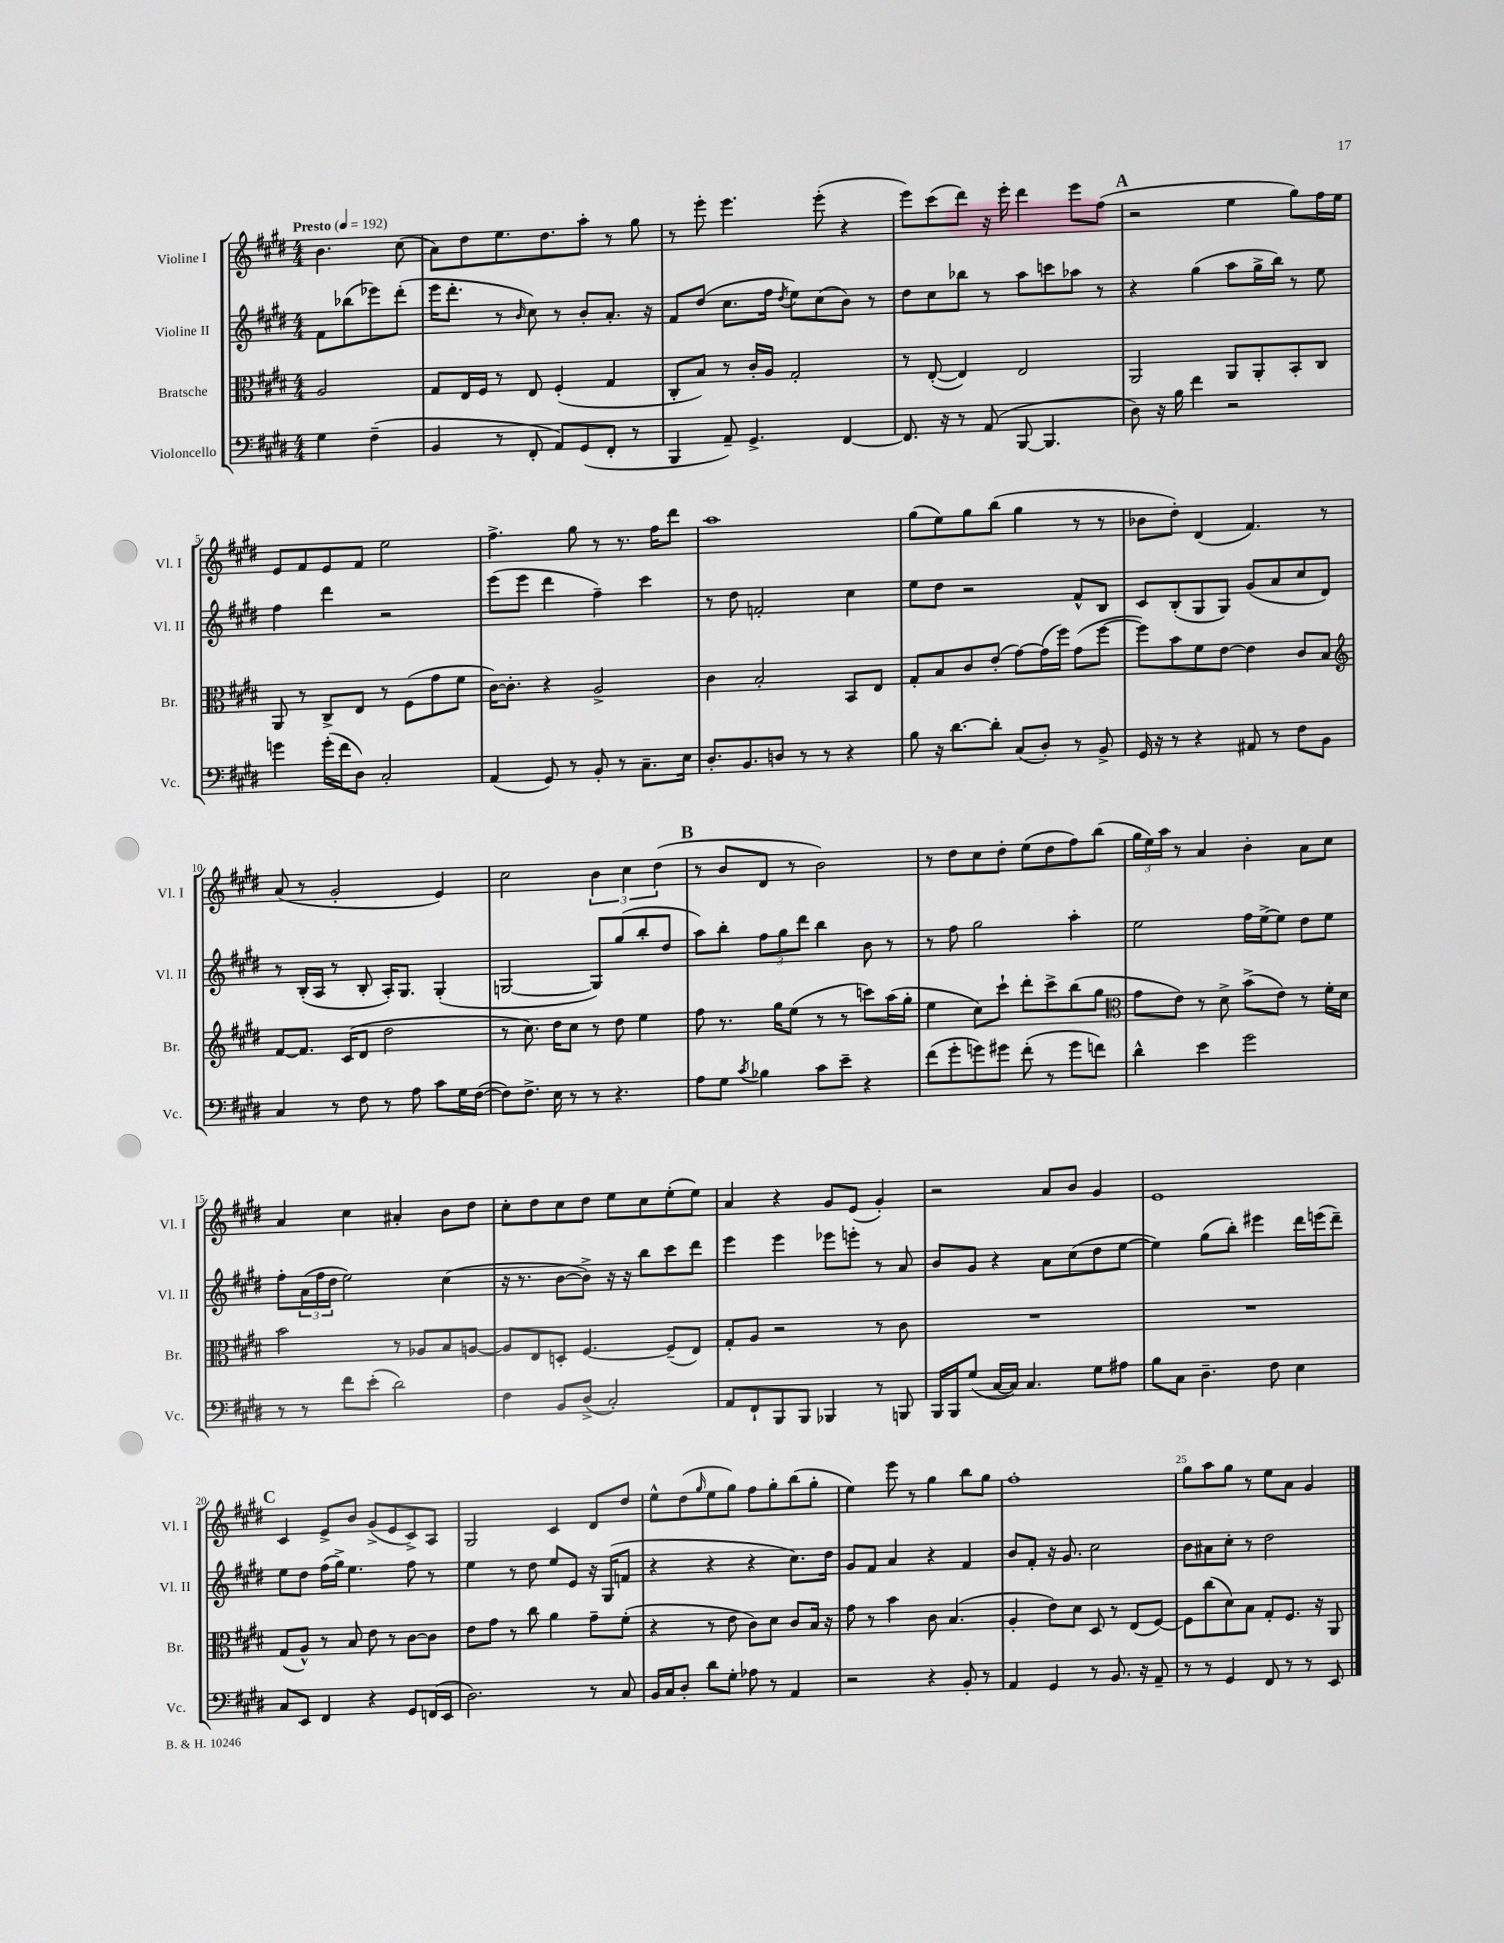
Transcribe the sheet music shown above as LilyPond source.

<<
\new StaffGroup <<
\new Staff = "s0" \with { instrumentName = "Violine I" shortInstrumentName = "Vl. I" } {
    \clef treble \key e \major \numericTimeSignature \time 4/4 \partial 2 \tempo "Presto" 4 = 192
    b'4. cis''8( |
    a'8) dis''8 e''8. dis''8. a''8-. r8 gis''8 |
    r8 e'''8-. e'''4. e'''8-.( r4 |
    e'''8) cis'''8( dis'''8) r16 e'''16-. dis'''4 e'''8 fis''8( |
    \mark \markup { \bold "A" } r2 e''4 gis''8) fis''16 e''16 |
    e'8 fis'8 e'8 fis'8 e''2 |
    fis''4.-> gis''8 r8 r8. fis''16 dis'''8 |
    a''1 |
    gis''8( e''8) gis''8 b''8( gis''4 r8 r8 |
    bes'8 dis''8-.) dis'4( fis'4.) r8 |
    a'8( r8 gis'2-. e'4) |
    cis''2 \tuplet 3/2 { b'4 cis''4 dis''4( } |
    \mark \markup { \bold "B" } r8 b'8 dis'8 r8 b'2) |
    r8 dis''8 cis''8 dis''8-. e''8( dis''8 fis''8) b''8( |
    \tuplet 3/2 { gis''16 e''16) a''16 } r8 a'4 b'4-. a'8 cis''8 |
    a'4 cis''4 ais'4-. b'8 dis''8 |
    cis''8-. dis''8 cis''8 dis''8 e''8 cis''8 e''8-.( e''8) |
    a'4 r4 gis'8 e'8( gis'4-.) |
    r2 a'8 b'8 gis'4 |
    e'1 |
    \mark \markup { \bold "C" } cis'4 e'8-> b'8 gis'8->( e'8 cis'8->) a8 |
    gis2 cis'4 dis'8 dis''8 |
    e''8-^ dis''8( \grace { gis''16 } e''8 gis''8) fis''8 gis''8-. b''8( gis''8-. |
    e''4) e'''8 r8 gis''4 b''8 gis''8 |
    fis''1-. |
    gis''8 a''8 gis''8 r8 e''8 a'8 gis'4 \bar "|." |
}
\new Staff = "s1" \with { instrumentName = "Violine II" shortInstrumentName = "Vl. II" } {
    \clef treble \key e \major \numericTimeSignature \time 4/4 \partial 2
    fis'8 bes''8( ees'''8) dis'''8-.( |
    e'''16 dis'''8.-. r8 \grace { b'16 } cis''8) r8 b'8-. a'8.-. r16 |
    fis'8 dis''8( cis''8. fis''16 \acciaccatura { dis''8 } e''8) cis''8( b'8) r8 |
    dis''8 cis''8 bes''8 r8 a''8 c'''8 aes''8 r8 |
    \mark \markup { \bold "A" } r4 gis''4( a''8 gis''16-> b''16) r8 e''8 |
    fis''4 dis'''4 r2 |
    e'''8( e'''8 dis'''4 fis''4--) cis'''4 |
    r8 dis''8 f'2-. cis''4 |
    e''8 dis''8 r2 fis'8-^ b8 |
    cis'8 b8-.( gis8 gis8) gis'8( a'8 cis''8 dis'8) |
    r8 b16-.( a16 r8 b8-. a16-.) gis8. gis4-.( |
    g2~ g8) gis''8( b''8-. dis''8 |
    \mark \markup { \bold "B" } a''8) b''8-. \tuplet 3/2 { fis''8 gis''8 dis'''8 } b''4 b'8 r8 |
    r8 fis''8 gis''2 a''4-. |
    e''2 fis''16 e''16~-> e''8 dis''8 e''8 |
    fis''8-. \tuplet 3/2 { a'16( fis''16 dis''16 } e''2) cis''4( |
    r16 r8. b'8~ b'8->) r16 r16 b''8 cis'''8 dis'''8 |
    e'''4 e'''4 ees'''8 e'''8-. r8 a'8 |
    b'8 gis'8 r4 a'8 cis''8( dis''8 e''8~ |
    e''4) gis''8( b''8-.) eis'''4 dis'''16 e'''16( dis'''8--) |
    \mark \markup { \bold "C" } e''8 dis''8 fis''16( gis''16->) e''4. fis''8 r8 |
    e''4 r8 dis''8 e''8 e'8 r16 gis16( f'8 |
    r4 r4 r4 cis''8.) dis''16 |
    gis'8 fis'8 a'4 r4 fis'4 |
    b'8 fis'8-. r16 gis'8. cis''2 |
    b'8 ais'8 cis''8-. r8 dis''2 \bar "|." |
}
\new Staff = "s2" \with { instrumentName = "Bratsche" shortInstrumentName = "Br." } {
    \clef alto \key e \major \numericTimeSignature \time 4/4 \partial 2
    a2 |
    gis8 e16 fis16 r8 e8 fis4-.( gis4 |
    cis8-. b8) r8 cis'16-. a16 gis2-. |
    r8 e8~-.( e4) e2 |
    \mark \markup { \bold "A" } a,2 a,8 a,8-. b,8-. cis8 |
    a,8 r8 cis8-> e8 r8 fis8( gis'8 fis'8 |
    cis'16~) cis'8.-. r4 a2-> |
    cis'4 b2-. b,8 e8 |
    gis8-. b8 cis'8 e'8-.( gis'8~) gis'16( fis''16) gis'8( fis''8~ |
    fis''8) b'8 fis'8 e'8~ e'4 cis'8 b8 |
    \clef treble fis'8~ fis'8. cis'16( dis'8 dis''2 |
    r8 cis''8.) dis''16 cis''8 r8 dis''8 e''4 |
    \mark \markup { \bold "B" } fis''8 r8. gis''16 e''8( r8 r8 c'''8) a''16( gis''16-. |
    e''4 cis''8) cis'''8-! dis'''8-. cis'''8-> b''8( gis''8 |
    \clef alto gis'8 e'8) r8 dis'8-> b'8->( e'8) r8 fis'16-. dis'16 |
    b'2 r8 aes8 b8 a8~ |
    a8 e8 d8-. fis4.~ fis8--( e8) |
    gis8-. a8 r2 r8 cis'8 |
    R1 |
    R1 |
    \mark \markup { \bold "C" } gis8( a8-^) r8 b8 e'8 r8 cis'8~ cis'8 |
    e'8 gis'8 r8 cis''8 a'4 gis'8-- fis'8-.( |
    r4 r8 e'8 cis'8) dis'8 cis'8 b16 r16 |
    gis'8 r8 b'4 cis'8 b4.( |
    a4-. e'8) dis'8 dis8 r8 e8( fis8~) |
    fis8 cis''8( dis'8) b8 gis8-. fis8. r16 a,8 \bar "|." |
}
\new Staff = "s3" \with { instrumentName = "Violoncello" shortInstrumentName = "Vc." } {
    \clef bass \key e \major \numericTimeSignature \time 4/4 \partial 2
    gis4 fis4--( |
    b,4 r8 fis,8-. a,8) gis,8( fis,8-. r8 |
    b,,4 a,8--) gis,4.-> fis,4~ |
    fis,8. r16 r8 a,8( b,,8~ b,,4. |
    \mark \markup { \bold "A" } dis8) r16 b16 fis'4 r2 |
    g'4 g'16-.( fis'16 dis8) cis2-. |
    a,4( gis,8) r8 b,8-. r8 cis8.-- e16 |
    dis8.-. b,8. d8 r8 r8 r4 |
    b8 r16 dis'8.~ dis'8-. cis8( dis8-.) r8 b,8-> |
    gis,16 r16 r8 r4 ais,8 r8 fis8 b,8 |
    cis4 r8 fis8 r8 a8 cis'8 gis16 fis16~( |
    fis8) fis8.-> e16 r8 r8 r4. |
    \mark \markup { \bold "B" } a8 gis8 \acciaccatura { cis'8 } bes4 cis'8 e'8-- r4 |
    fis'8( gis'8-. g'8) gis'8 fis'8-.( r8 gis'8 f'8) |
    dis'4-^ e'4 gis'2 |
    r8 r8 fis'8 e'8-.( dis'2) |
    fis4 b,8 dis8->( cis2-.) |
    a,8 fis,8-! b,,8 b,,8 bes,,4 r8 b,,8 |
    b,,16 b,,16 gis8( cis16~ cis16) cis4. gis8 ais8 |
    b8 cis8 dis4.-- fis8 e4 |
    \mark \markup { \bold "C" } cis8 e,8 fis,4 r4 gis,8 f,16( e,16 |
    dis2.) r8 cis8 |
    b,16 cis16 dis8-. dis'8 gis8-. aes8 r8 a,4 |
    r2 r4 b,8-. r8 |
    a,4 gis,4 r8 b,8. r16 a,8-- |
    r8 r8 gis,4 fis,8 r8 r8 e,8 \bar "|." |
}
>>
>>
\layout { \context { \Score \override BarNumber.break-visibility = ##(#f #t #t) barNumberVisibility = #(every-nth-bar-number-visible 5) } }
